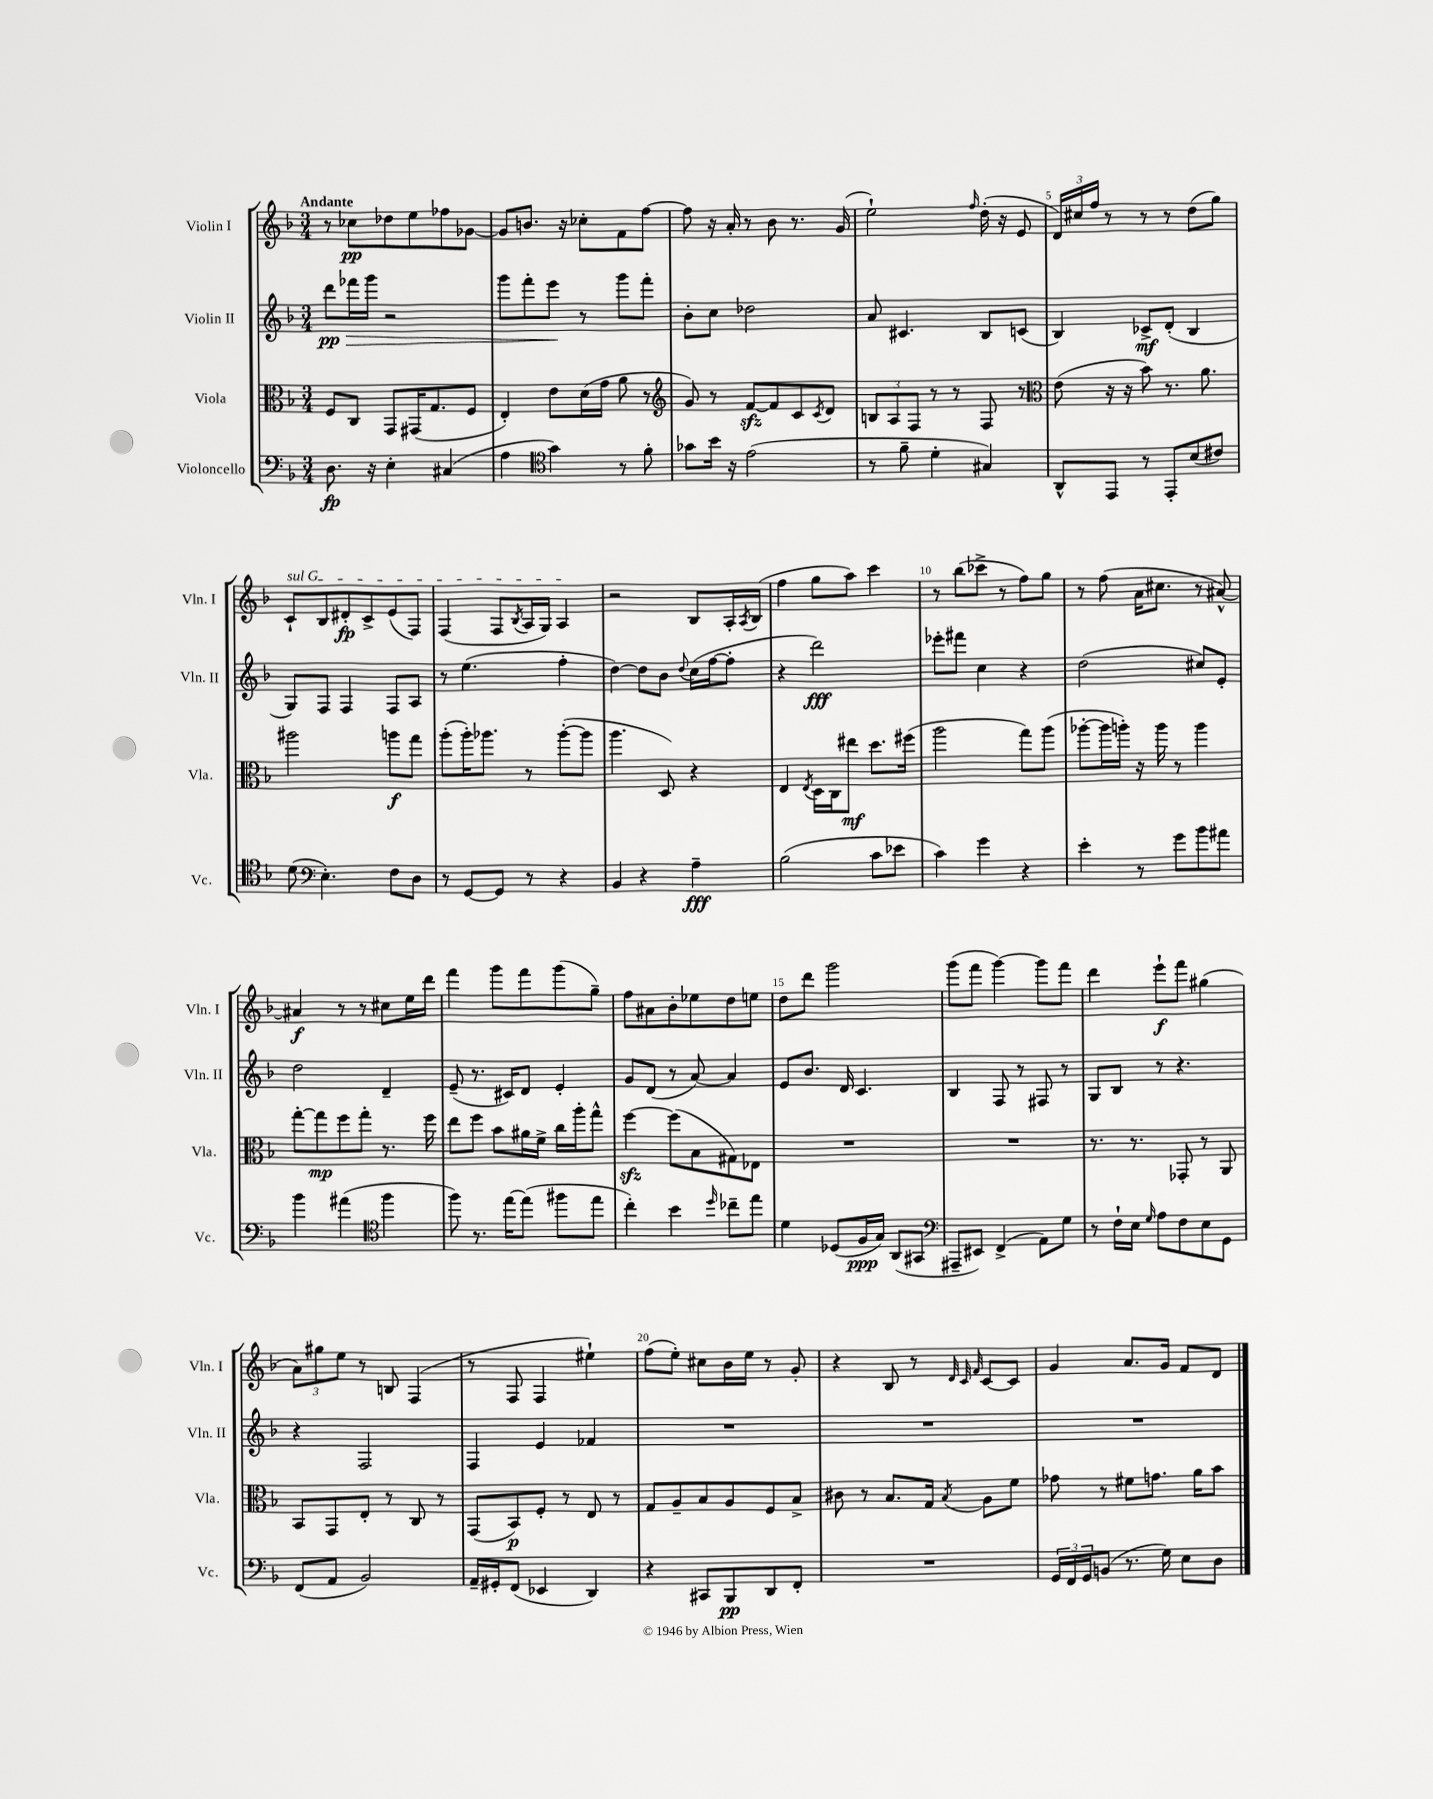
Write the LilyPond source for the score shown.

<<
\new StaffGroup <<
\new Staff = "s0" \with { instrumentName = "Violin I" shortInstrumentName = "Vln. I" } {
    \clef treble \key f \major \numericTimeSignature \time 3/4 \tempo "Andante"
    r8 ces''8\pp des''8 e''8 fes''8 ges'8~ |
    ges'8 b'8. r16 ces''8-. f'8 f''8~ |
    f''8 r16 a'16-. r8 bes'8 r8. g'16( |
    e''2-!) \grace { f''16 } d''16-.( r16 e'8 |
    \tuplet 3/2 { d'16) cis''16 f''16 } r8 r8 r8 d''8( g''8) |
    \once \override TextSpanner.bound-details.left.text = \markup { \italic "sul G" } c'8-!\startTextSpan bes8 dis'8-.\fp c'8-> e'8( f8) |
    f4( f8 \acciaccatura { bes8 } a16 g16) a4\stopTextSpan |
    r2 bes8 a16-. \acciaccatura { a8 } bes16( |
    f''4 g''8 a''8) c'''4 |
    r8 bes''8( ces'''8-> r8 f''8) g''8 |
    r8 f''8( a'16 cis''8. r8 ais'8~-^) |
    ais'4\f r8 r8 cis''8 e''16 d'''16 |
    f'''4 g'''8 f'''8 g'''8( g''8--) |
    f''8 ais'8 bes'8-. ees''8 d''8 e''8 |
    d''8 d'''8 g'''2 |
    g'''8( f'''8 g'''4~) g'''8 f'''8 |
    d'''4 e'''8-!\f f'''8 gis''4( |
    \tuplet 3/2 { a'8) gis''8 e''8 } r8 b8 f4( |
    r8 f8 f4 eis''4-!) |
    f''8( e''8-.) cis''8 bes'16 e''16 r8 g'8-. |
    r4 bes8 r8 \grace { d'32 c'32 f'32 } c'8~ c'8 |
    g'4 a'8. g'16 f'8 d'8 \bar "|." |
}
\new Staff = "s1" \with { instrumentName = "Violin II" shortInstrumentName = "Vln. II" } {
    \clef treble \key f \major \numericTimeSignature \time 3/4
    d'''8\pp\> fes'''16 g'''16 r2 |
    g'''8 f'''8-. e'''8\! r8 g'''8 f'''8-. |
    bes'8-. c''8 des''2 |
    a'8 cis'4. bes8 c'8( |
    bes4) ces'8->\mf d'8-.( bes4 |
    g8) f8 f4 f8 a8 |
    r8 e''4.( f''4-. |
    d''4~) d''8 bes'8 \appoggiatura { d''8 } c''16( f''16~ f''8-. |
    r4 d'''2\fff) |
    ees'''8-. fis'''8 c''4 r4 |
    d''2( cis''8) e'8-. |
    d''2 d'4-- |
    e'8--( r8. cis'16) d'8 e'4-. |
    g'8 d'8( r8 a'8~) a'4 |
    e'8 bes'8. d'16 c'4. |
    bes4 f8 r8 fis8 r8 |
    g8 bes8 r8 r4. |
    r4 f2 |
    f4 e'4 fes'4 |
    R2. |
    R2. |
    R2. \bar "|." |
}
\new Staff = "s2" \with { instrumentName = "Viola" shortInstrumentName = "Vla." } {
    \clef alto \key f \major \numericTimeSignature \time 3/4
    f8 c8 g,8 gis,16( g8. f8 |
    e4-.) e'8 d'16( g'16 a'8 r8 |
    \clef treble g'8) r8 f'8~\sfz f'8 c'8 \acciaccatura { c'8 } d'8 |
    \tuplet 3/2 { b8 a8 f8 } r8 r8 f8 r8 |
    \clef alto e'8( r16 r16 bes'8) r8. a'8. |
    ais''2 a''8\f g''8 |
    a''8-.( a''16-.) aes''8. r8 aes''8~-.( aes''8 |
    a''4. d8) r4 |
    e4 \acciaccatura { e8 } d16 c16 eis''8\mf d''8. fis''16( |
    a''2 g''8) a''8( |
    aes''8~-. aes''16 a''16-.) r16 a''16 r8 a''4 |
    g''8~-. g''8\mp f''8 g''8-. r8. f''16 |
    e''8 f''8 bes'8 ais'16 f'16-> c''16 a''16-. g''8-^ |
    f''4~\sfz f''8( bes8 gis8) ees8 |
    R2. |
    R2. |
    r8. r8. ges,8-. r8 a,8 |
    bes,8 g,8 e8-. r8 c8 r8 |
    g,8( bes,8\p) f8-. r8 e8 r8 |
    g8 a8-- bes8 a8 f8 bes8-> |
    cis'8 r8 bes8. g16 \acciaccatura { bes8 } a8 f'8 |
    ges'8 r8 fis'8 g'8. a'16 bes'8 \bar "|." |
}
\new Staff = "s3" \with { instrumentName = "Violoncello" shortInstrumentName = "Vc." } {
    \clef bass \key f \major \numericTimeSignature \time 3/4
    d8.\fp r16 e4-. cis4( |
    a4 \clef tenor g'4) r8 f'8-. |
    ges'8 bes'16 r16 e'2( |
    r8 f'8-- d'4-. gis4) |
    a,8-^ e,8 r8 e,8-. bes8( cis'8) |
    d'8( \clef bass e4.-.) f8 d8 |
    r8 g,8~ g,8 r8 r4 |
    bes,4 r4 a4--\fff |
    bes2( c'8 ees'8 |
    c'4) g'4 r4 |
    e'4-. r8 g'8 bes'8 ais'8 |
    bes'4 ais'4( \clef tenor f''4 |
    f''8) r8. e''16~ e''8( fis''8 e''8 |
    c''4-.) bes'4 \grace { d''16 } ces''8-- e''8 |
    d'4 des8( f16\ppp g16) a,8( gis,8 |
    \clef bass ais,,8-- eis,8) f,4->( a,8) g8 |
    r8 f16-! e16 \grace { g16 } a8 f8 e8 g,8 |
    f,8( a,8 bes,2) |
    a,16-- gis,16-. f,8( ees,4 d,4) |
    r4 cis,8 bes,,8\pp d,8 f,8-. |
    R2. |
    \tuplet 3/2 { g,16 f,16 g,16 } b,8( r8. g16) e8 d8 \bar "|." |
}
>>
>>
\layout { \context { \Score \override BarNumber.break-visibility = ##(#f #t #t) barNumberVisibility = #(every-nth-bar-number-visible 5) } }
